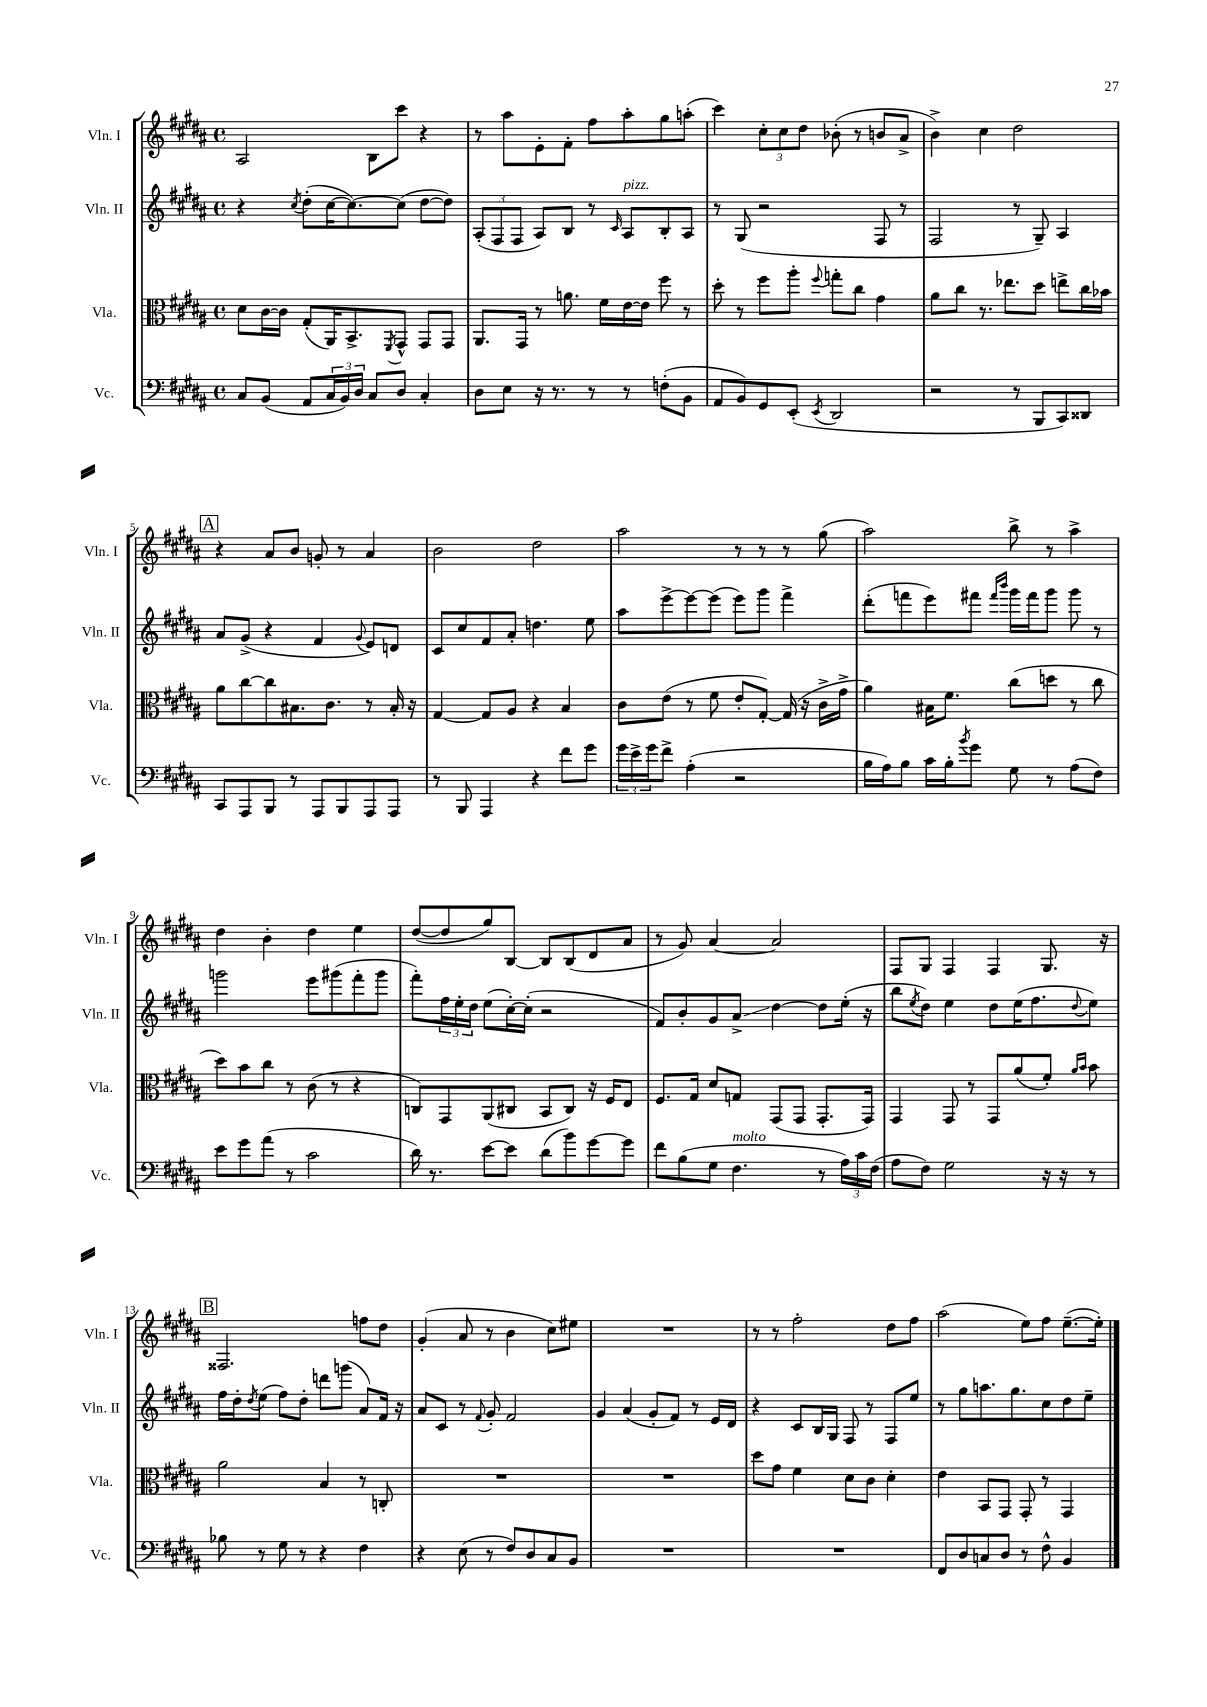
<<
\new StaffGroup <<
\new Staff = "s0" \with { instrumentName = "Vln. I" shortInstrumentName = "Vln. I" } {
    \clef treble \key b \major \defaultTimeSignature \time 4/4
    ais2 b8 cis'''8 r4 |
    r8 ais''8 e'8-. fis'8-. fis''8 ais''8-. gis''8 a''8-.( |
    cis'''4) \tuplet 3/2 { cis''8-. cis''8 dis''8 } bes'8-.( r8 b'8 ais'8-> |
    b'4->) cis''4 dis''2 |
    \mark \markup { \box "A" } r4 ais'8 b'8 g'8-. r8 ais'4 |
    b'2 dis''2 |
    ais''2 r8 r8 r8 gis''8( |
    ais''2) b''8-> r8 ais''4-> |
    dis''4 b'4-. dis''4 e''4 |
    dis''8~( dis''8 gis''8) b8~ b8 b8( dis'8 ais'8 |
    r8 gis'8) ais'4~ ais'2 |
    fis8 gis8 fis4 fis4 gis8. r16 |
    \mark \markup { \box "B" } fisis2. f''8 dis''8 |
    gis'4-.( ais'8 r8 b'4 cis''8) eis''8 |
    R1 |
    r8 r8 fis''2-. dis''8 fis''8 |
    ais''2( e''8) fis''8 e''8.~--( e''16-.) \bar "|." |
}
\new Staff = "s1" \with { instrumentName = "Vln. II" shortInstrumentName = "Vln. II" } {
    \clef treble \key b \major \defaultTimeSignature \time 4/4
    r4 \acciaccatura { cis''8 } dis''8-.( cis''16~ cis''8.~) cis''8( dis''8~ dis''8) |
    \tuplet 3/2 { ais8-.( fis8 fis8 } ais8) b8 r8 \grace { cis'16 } ais8^\markup { \italic "pizz." } b8-. ais8 |
    r8 gis8( r2 fis8 r8 |
    fis2 r8 gis8--) ais4 |
    \mark \markup { \box "A" } ais'8 gis'8->( r4 fis'4 \appoggiatura { gis'8 } e'8) d'8 |
    cis'8 cis''8 fis'8 ais'8-. d''4. e''8 |
    ais''8 e'''8~-> e'''8~ e'''8( e'''8) gis'''8 fis'''4-> |
    dis'''8-.( f'''8 e'''8) fis'''8 \grace { fis'''16 b'''16 } gis'''16 fis'''16 gis'''8 gis'''8 r8 |
    g'''2 e'''8 gis'''8( fis'''8-. gis'''8 |
    fis'''8-.) \tuplet 3/2 { fis''16 e''16-. dis''16 } e''8( cis''16~-.) cis''16-.( r2 |
    fis'8) b'8-. gis'8 ais'8->\glissando dis''4~ dis''8 e''16-.( r16 |
    b''8 \acciaccatura { e''8 } dis''8) e''4 dis''8 e''16( fis''8. \appoggiatura { dis''8 } e''8) |
    \mark \markup { \box "B" } fis''16 dis''16-. \acciaccatura { dis''8 } e''8( fis''8) dis''8-. d'''8 g'''8( ais'8) fis'16 r16 |
    ais'8 cis'8 r8 \appoggiatura { fis'8 } gis'8-. fis'2 |
    gis'4 ais'4( gis'8-. fis'8) r8 e'16 dis'16 |
    r4 cis'8 b16 gis16 fis8 r8 fis8 e''8 |
    r8 gis''8 a''8. gis''8. cis''8 dis''8 e''8-- \bar "|." |
}
\new Staff = "s2" \with { instrumentName = "Vla." shortInstrumentName = "Vla." } {
    \clef alto \key b \major \defaultTimeSignature \time 4/4
    dis'8 cis'16~ cis'16 gis8-.( ais,16) b,8.-> \acciaccatura { fis,8 } gis,8-^ gis,8 gis,8 |
    ais,8. gis,16 r8 a'8. fis'16 e'16~ e'16 fis''8 r8 |
    dis''8-. r8 fis''8 ais''8-. \appoggiatura { fis''8 } g''8-. cis''8 gis'4 |
    ais'8 cis''8 r8. ees''8. dis''8 e''8-> cis''16 bes'16 |
    \mark \markup { \box "A" } ais'8 cis''8~ cis''8 bis8. cis'8. r8 bis16-. r16 |
    gis4~ gis8 ais8 r4 b4 |
    cis'8 e'8( r8 fis'8 e'8-. gis8~-.) gis16( r16 cis'16-> gis'16-> |
    ais'4) bis16 fis'8. cis''8( d''8 r8 cis''8 |
    dis''8) b'8 cis''8 r8 cis'8( r8 r4 |
    c8) gis,8 ais,8( cis8 b,8 cis8) r16 fis16 e8 |
    fis8. gis16 dis'8 g8 gis,8( gis,8 gis,8.-. gis,16) |
    gis,4 gis,8 r8 gis,8 ais'8( fis'8-.) \grace { ais'16 b'16 } b'8 |
    \mark \markup { \box "B" } ais'2 b4 r8 c8-. |
    R1 |
    R1 |
    dis''8 gis'8 fis'4 dis'8 cis'8 dis'4-. |
    e'4 b,8 gis,8 gis,8-. r8 gis,4 \bar "|." |
}
\new Staff = "s3" \with { instrumentName = "Vc." shortInstrumentName = "Vc." } {
    \clef bass \key b \major \defaultTimeSignature \time 4/4
    cis8 b,8( ais,8 \tuplet 3/2 { cis16 b,16) dis16 } cis8 dis8 cis4-. |
    dis8 e8 r16 r8. r8 r8 f8-.( b,8 |
    ais,8 b,8) gis,8 e,8-.( \acciaccatura { e,8 } dis,2 |
    r2 r8 b,,8 cis,8) disis,8 |
    \mark \markup { \box "A" } cis,8 ais,,8 b,,8 r8 ais,,8 b,,8 ais,,8 ais,,8 |
    r8 b,,8 ais,,4 r4 fis'8 gis'8 |
    \tuplet 3/2 { gis'16 e'16-> gis'16 } fis'8-> ais4-.( r2 |
    b16 ais16) b8 cis'16 b16-. \acciaccatura { b'8 } gis'8 gis8 r8 ais8( fis8) |
    e'8 gis'8 ais'8( r8 cis'2 |
    dis'16) r8. e'8~ e'8 dis'8( b'8) gis'8~ gis'8 |
    fis'8 b8( gis8 fis4.^\markup { \italic "molto" } r8 \tuplet 3/2 { ais16) cis'16 fis16( } |
    ais8 fis8) gis2 r16 r16 r8 |
    \mark \markup { \box "B" } bes8 r8 gis8 r8 r4 fis4 |
    r4 e8( r8 fis8) dis8 cis8 b,8 |
    R1 |
    R1 |
    fis,8 dis8 c8 dis8 r8 fis8-^ b,4 \bar "|." |
}
>>
>>
